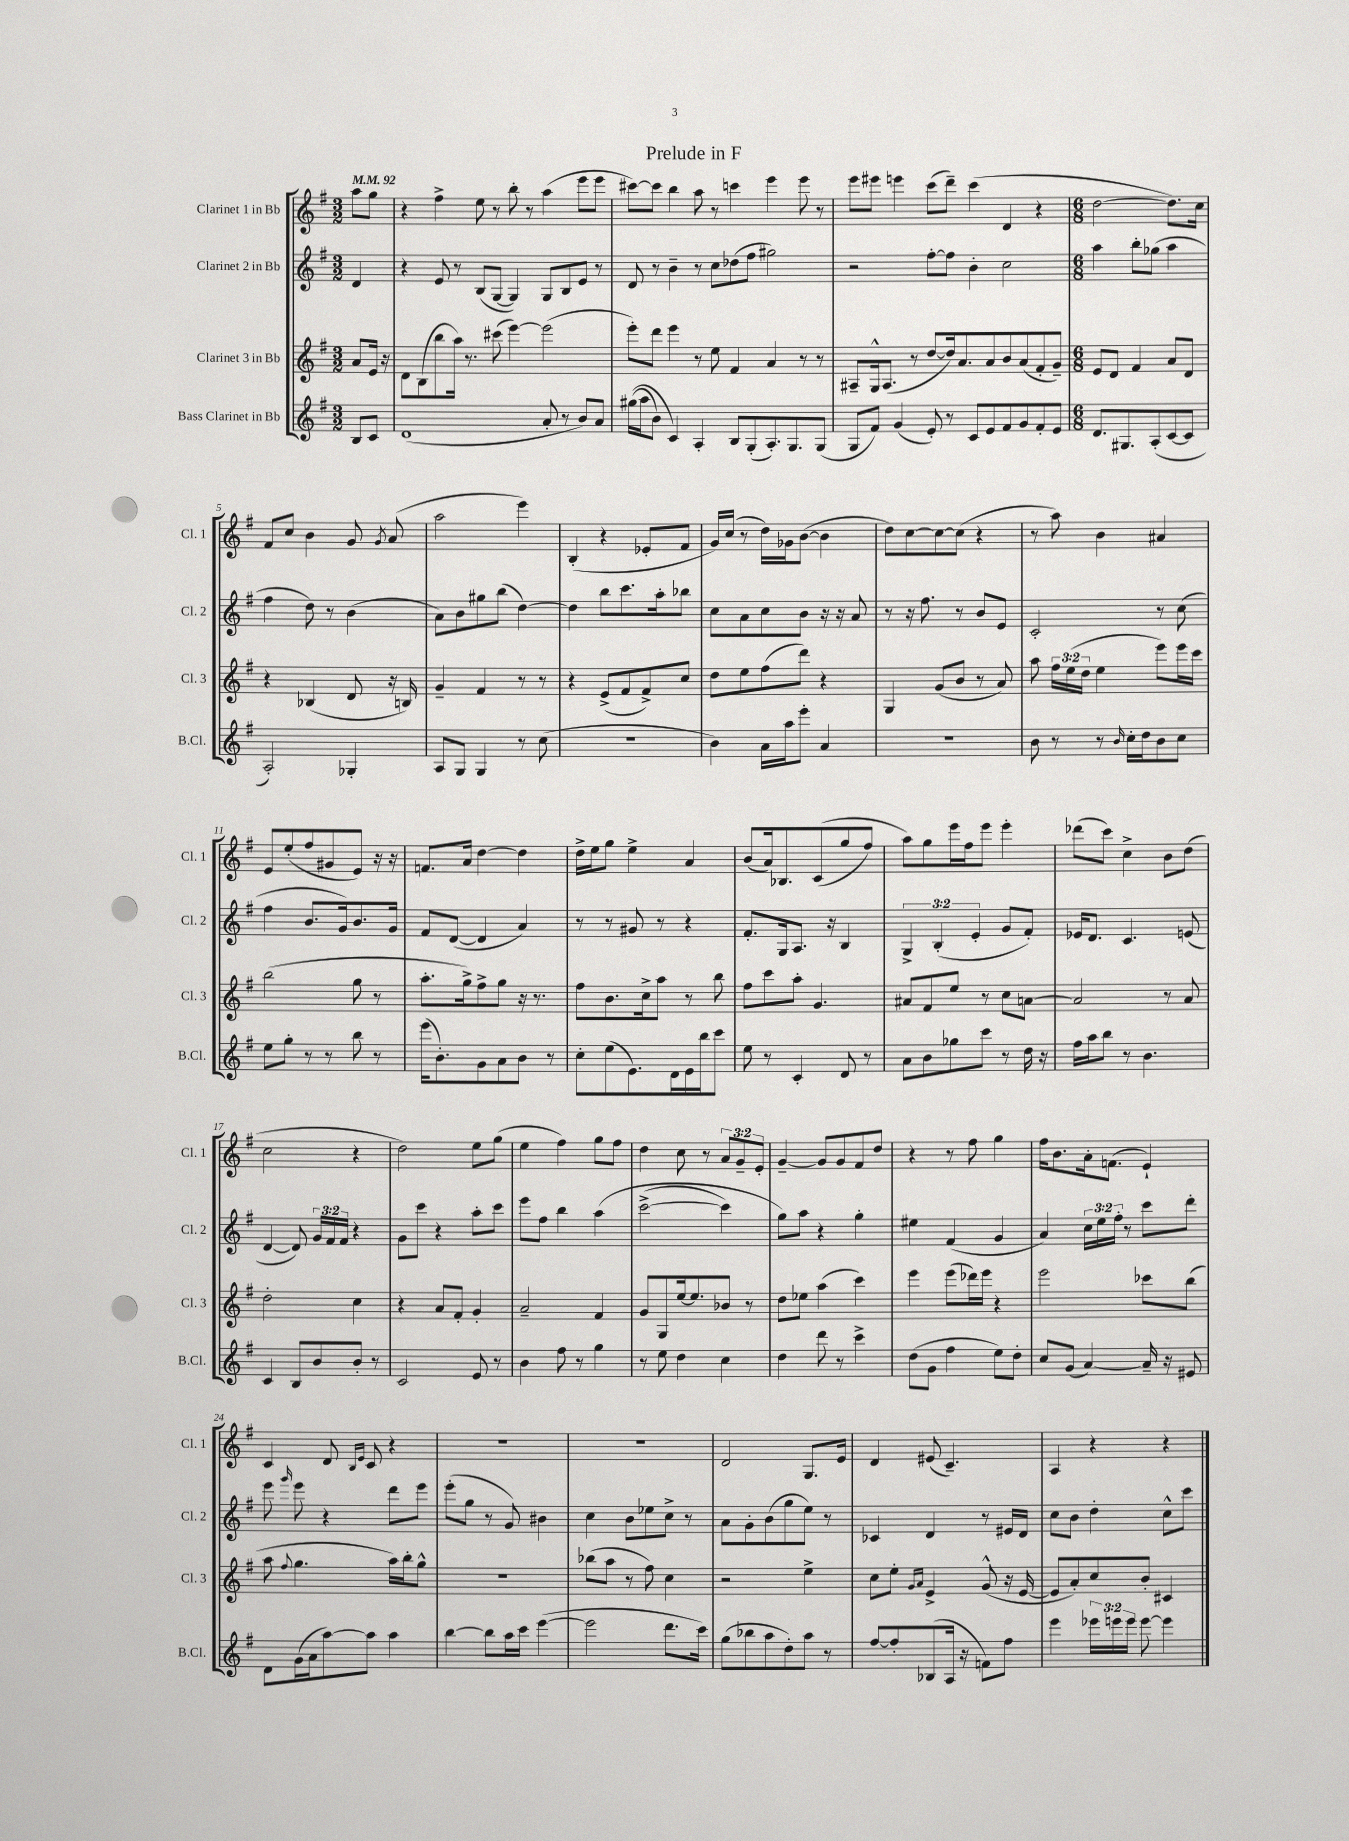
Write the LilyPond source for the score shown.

\header { title = "Prelude in F" }
<<
\new StaffGroup <<
\new Staff = "s0" \with { instrumentName = "Clarinet 1 in Bb" shortInstrumentName = "Cl. 1" } {
    \clef treble \key g \major \numericTimeSignature \time 3/2 \override Staff.TupletNumber.text = #tuplet-number::calc-fraction-text \partial 4 \tempo 4 = 92
    \autoBeamOff a''8[ g''8] |
    r4 fis''4-> e''8 r8 b''8-. r8 a''4( e'''8[ e'''8] |
    cis'''8[~) cis'''8] b''4 a''8 r8 c'''4 e'''4 e'''8 r8 |
    e'''8[ eis'''8] e'''4 c'''8[( d'''8]--) c'''4( d'4 r4 |
    \numericTimeSignature \time 6/8 d''2~ d''8.[) c''16] |
    fis'8[ c''8] b'4 g'8 \acciaccatura { g'8 } a'8( |
    a''2 e'''4) |
    b4-.( r4 ees'8[-. fis'8] |
    g'16[) c''16]( r8 d''16[) ges'16 b'8]~( b'4 |
    d''8[) c''8~ c''8~ c''8]( r4 |
    r8 a''8) b'4 ais'4 |
    e'8[ e''8-.( fis''8 gis'8 e'8]) r16 r16 |
    f'8.[ a'16] d''4~ d''4 |
    d''16[-> e''16 g''8] e''4-> a'4 |
    b'8[( a'16) bes8. c'8(\( g''8 fis''8]) |
    a''8[\) g''8 e'''16 fis''16 e'''8] e'''4-. |
    des'''8[( c'''8]) c''4-> b'8[ d''8]( |
    c''2 r4 |
    d''2) e''8[ g''8]( |
    e''4 fis''4) g''8[ fis''8] |
    d''4 c''8 r8 \tuplet 3/2 { a'8[ g'8-- e'8]-. } |
    g'4~-- g'8[ g'8 fis'8 d''8] |
    r4 r8 fis''8 g''4 |
    fis''16[ b'8. a'16-. f'8.]( e'4-!) |
    c'4 d'8 \grace { b16[ e'16] } c'8 r4 |
    R2. |
    R2. |
    d'2 g8.[ e'16] |
    d'4 eis'8( c'4.--) |
    a4 r4 r4 \bar "|." |
}
\new Staff = "s1" \with { instrumentName = "Clarinet 2 in Bb" shortInstrumentName = "Cl. 2" } {
    \clef treble \key g \major \numericTimeSignature \time 3/2 \override Staff.TupletNumber.text = #tuplet-number::calc-fraction-text \partial 4
    \autoBeamOff d'4 |
    r4 e'8 r8 b8[( g8]~ g4) g8[ b8 e'8] r8 |
    d'8 r8 b'4-- r8 c''8[ des''8( fis''8] gis''2) |
    r2 fis''8[~-. fis''8] b'4-. c''2 |
    \numericTimeSignature \time 6/8 a''4 b''8[-. ges''8]( a''4 |
    fis''4 d''8) r8 b'4( |
    a'8[) b'8 gis''8 b''8]( d''4~) |
    d''4 b''8[ c'''8. a''16-. bes''8] |
    c''8[ a'8 c''8 b'8] r16 r16 a'8 |
    r8 r16 fis''8. r8 b'8[ e'8] |
    c'2-. r8 c''8( |
    fis''4 b'8.[ g'16) b'8. g'16] |
    fis'8[ d'8]~( d'4 a'4) |
    r8 r8 gis'8 r8 r4 |
    fis'8.[-. g16 a8.] r16 b4 |
    \tuplet 3/2 { g4-> b4-.( e'4-. } g'8[ fis'8]-.) |
    ees'16[ d'8.] c'4. e'8( |
    d'4~ d'8) \tuplet 3/2 { g'16[ fis'16 fis'16] } r4 |
    g'8[ c'''8] r4 a''8[-. c'''8] |
    e'''8[ fis''8] b''4 a''4\( |
    c'''2~->( c'''4) |
    g''8[\) a''8] r4 g''4-. |
    eis''4 fis'4( g'4 |
    a'4) \tuplet 3/2 { c''16[ e''16 fis''16]-. } r8 c'''8[ d'''8]-. |
    e'''8 \grace { g'''16 } e'''8 r4 d'''8[ e'''8] |
    e'''8[-.( g''8] r8 g'8) bis'4 |
    c''4 b'8[ ees''8 c''8]-> r8 |
    a'8[ g'8-. b'8( g''8 e''8]) r8 |
    ces'4 d'4 r8 eis'16[ d'16] |
    c''8[ b'8] d''4-. c''8[-^ c'''8] \bar "|." |
}
\new Staff = "s2" \with { instrumentName = "Clarinet 3 in Bb" shortInstrumentName = "Cl. 3" } {
    \clef treble \key g \major \numericTimeSignature \time 3/2 \override Staff.TupletNumber.text = #tuplet-number::calc-fraction-text \partial 4
    \autoBeamOff a'8[ e'16] r16 |
    d'8[ b8( b''8 a''16]) r8. cis'''8( e'''4~) e'''2( |
    e'''8[-.) d'''8] e'''4 r8 e''8 fis'4 a'4 r8 r8 |
    ais8[-- g16-^ ais8.]( r8 d''8[~ d''16) a'8. a'8 b'8 a'8( fis'8-. g'8]--) |
    \numericTimeSignature \time 6/8 e'8[ d'8] fis'4 a'8[ d'8] |
    r4 bes4( d'8 r16 b16) |
    g'4-- fis'4 r8 r8 |
    r4 e'8[->( fis'8 fis'8->) c''8] |
    d''8[ e''8 fis''8( d'''8]) r4 |
    g4 g'8[( b'8] r8 a'8) |
    a''8 \tuplet 3/2 { fis''16[ e''16( d''16] } e''4 e'''8[) e'''16 c'''16] |
    b''2( g''8 r8 |
    a''8.[-. g''16->) fis''8-> g''8] r16 r8. |
    fis''8[ b'8. c''16-> a''8] r8 b''8 |
    fis''8[ c'''8 a''8]-. g'4. |
    ais'8[ fis'8 e''8] r8 c''8[ a'8]~ |
    a'2 r8 a'8 |
    d''2-. c''4 |
    r4 a'8[ fis'8]-. g'4-. |
    a'2-- fis'4 |
    g'8[ g8 e''16~ e''8. bes'8] r8 |
    d''8[ ees''8] a''4( c'''4) |
    e'''4 e'''8[( des'''16) e'''16] r4 |
    e'''2 ces'''8[ b''8]( |
    a''8 \appoggiatura { fis''8 } g''4. a''16[) b''16-. g''8]-^ |
    R2. |
    bes''8[( a''8] r8 fis''8) c''4 |
    r2 e''4-> |
    c''8[ e''8]-. \grace { g'16[ a'16] } e'4-> g'8-^( r16 e'16~ |
    e'8[ a'8-.) c''8 b'8]-. cis'4 \bar "|." |
}
\new Staff = "s3" \with { instrumentName = "Bass Clarinet in Bb" shortInstrumentName = "B.Cl." } {
    \clef treble \key g \major \numericTimeSignature \time 3/2 \override Staff.TupletNumber.text = #tuplet-number::calc-fraction-text \partial 4
    \autoBeamOff b8[ c'8] |
    d'1( a'8-. r8 b'8[) a'8] |
    gis''16[(\( a''16 b'8]) c'4\) a4-. b8[ g8-.( a8.-.) g8. g8]( |
    g8[ fis'8]) g'4( e'8-.) r8 c'8[ e'8 fis'8 g'8 fis'8-. e'8] |
    \numericTimeSignature \time 6/8 d'8.[ gis8. a8-.( c'8~ c'8] |
    a2-.) ges4-. |
    a8[ g8] g4 r8 c''8( |
    R2. |
    b'4) a'16[ a''16 e'''8]-. a'4 |
    R2. |
    b'8 r8 r8 \grace { b'16 } c''16[-. d''16 b'8 c''8] |
    e''8[ g''8]-. r8 r8 b''8 r8 |
    e'''16[( b'8.-.) g'8 a'8 b'8] r8 |
    c''8[-. e''8( e'8.) d'16 e'16 b''16 c'''8] |
    e''8 r8 c'4-. d'8 r8 |
    a'8[ b'8 ges''8 c'''8] r8 d''16 r16 |
    fis''16[ a''16 b''8] r8 b'4. |
    c'4 b8[ b'8 b'8]-. r8 |
    c'2 e'8 r8 |
    b'4 fis''8 r8 g''4 |
    r8 e''8 d''4 c''4 |
    d''4 d'''8 r8 c'''4-> |
    d''8[( g'8] fis''4 e''8[) d''8]-. |
    c''8[ g'8]( a'4~) a'16-- r16 eis'8 |
    d'8[ g'16( a'16 a''8~) a''8] a''4 |
    b''4~ b''8[ a''16 c'''16] e'''4~( |
    e'''2 d'''8.[ c'''16]) |
    g''8[( bes''8 a''8 d''8-.) a''8] r8 |
    fis''8[~ fis''8-. bes8( a16] r16 f'8[) fis''8] |
    e'''4 \tuplet 3/2 { ees'''16[ e'''16 e'''16] } e'''8~ e'''4 \bar "|." |
}
>>
>>
